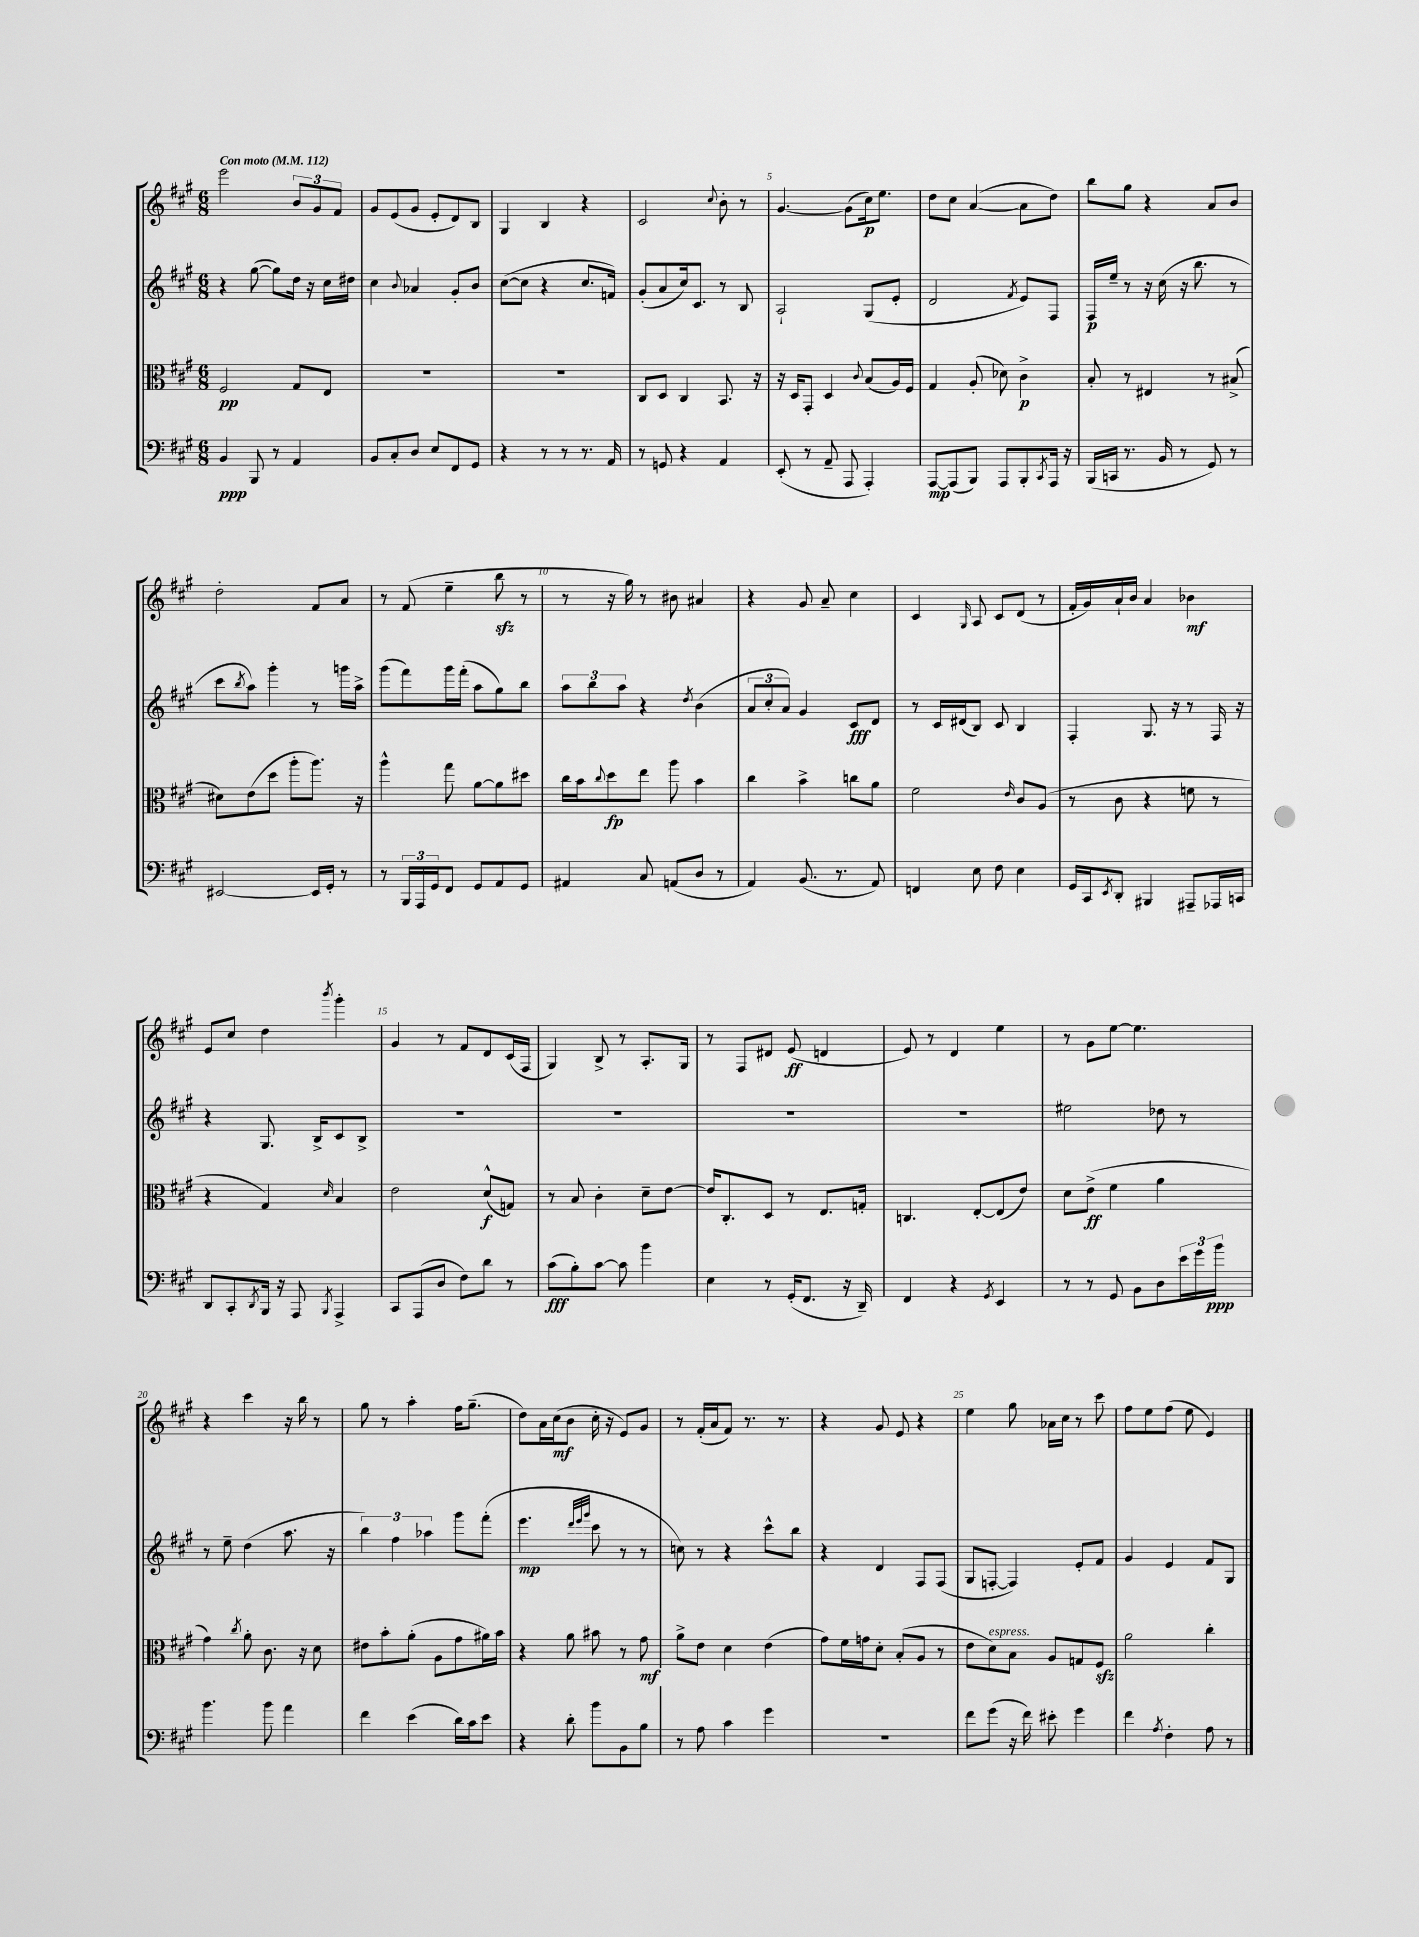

**kern	**kern	**kern	**kern
*staff4	*staff3	*staff2	*staff1
*clefF4	*clefC3	*clefG2	*clefG2
*k[f#c#g#]	*k[f#c#g#]	*k[f#c#g#]	*k[f#c#g#]
*M6/8	*M6/8	*M6/8	*M6/8
*MM112	*MM112	*MM112	*MM112
4BB	2F#	4r	2eee
8BBB	.	([8gg#	.
8r	.	8gg#])	.
4AA	8G#	16dd	12b
.	.	16r	.
.	.	.	12g#
.	8E	16cc#	.
.	.	.	12f#
.	.	16dd#	.
=	=	=	=
8BB	2.r	4cc#	8g#
8C#'	.	.	(8e
.	.	8qqb	.
8D	.	4a-	8g#
8E	.	.	8e'
8FF#	.	8g#'	8d)
8GG#	.	8b	8B
=	=	=	=
4r	2.r	([8cc#	4G#
.	.	8cc#]	.
8r	.	4r	4B
8r	.	.	.
8.r	.	8.cc#	4r
16AA	.	16f)	.
=	=	=	=
8r	8C#	(8g#'	2c#
8GG	8D	8a	.
4r	4C#	16cc#)	.
.	.	8.c#	.
.	.	.	8qqcc#
4AA	8.BB	8r	8b'
.	.	8B	8r
.	16r	.	.
=	=	=	=
(8EE'	16r	2A`	[4.g#
.	16D	.	.
8r	8GG#'	.	.
8AA~	4D	.	.
8AAA	.	.	(8g#]
.	8qqc#	.	.
4AAA')	(8B	(8G#	16cc#)
.	.	.	8.ee
.	16A)	8e'	.
.	16F#	.	.
=	=	=	=
[8AAA	4G#	2d	8dd
(8AAA]	.	.	8cc#
8BBB)	(8A'	.	([4a
8AAA	8d-)	.	.
.	.	8qf#	.
8BBB'	4c#^	8e)	8a]
8qCC#	.	.	.
16AAA	.	8F#	8dd)
16r	.	.	.
=	=	=	=
(16BBB	8B'	16F#	8bb
16CC	.	16ee~	.
8.r	8r	8r	8gg#
.	4E#	16r	4r
16BB	.	(16cc#	.
8r	.	16r	.
.	.	8.bb	.
8GG#)	8r	.	8a
8r	(8B#^	8r	8b
=	=	=	=
[2EE#	8d#)	8ccc#	2dd'
.	.	8qbb	.
.	(8e	8aa)	.
.	8dd	4ggg#'	.
.	8aa'	.	.
16EE#]	8.aa)	8r	8f#
16GG#'	.	.	.
8r	.	16ggg	8a
.	16r	16aa^	.
=	=	=	=
8r	4aa^^	(8ggg#	8r
24BBB	.	8fff#)	(8f#
24AAA	.	.	.
24GG#	.	.	.
8FF#	8gg#	16ggg#	4ee~
.	.	(16fff#'	.
8GG#	[8a	8aa	.
8AA	8a]	8gg#)	8bb
8GG#	8dd#	8bb	8r
=	=	=	=
4AA#	16cc#	12aa	8r
.	16b	.	.
.	.	12bb	.
.	8qqcc#	.	.
.	8dd	.	16r
.	.	12aa	.
.	.	.	16gg#)
8C#	8ee	4r	8r
(8AA	8aa	.	8b#
.	.	8qdd	.
8D	4b	(4b	4a#
8r	.	.	.
=	=	=	=
4AA)	4cc#	12a	4r
.	.	12cc#'	.
.	.	12a)	.
(8.BB	4b^	4g#	8g#
.	.	.	8a~
8.r	.	.	.
.	8cc	8c#	4cc#
8AA)	8a	8d	.
=	=	=	=
4FF	2f#	8r	4c#
.	.	16c#	.
.	.	(16d#	.
.	.	.	16qqG#
8E	.	8B)	8A
8F#	.	8c#	8c#
.	16qqe	.	.
4E	8c#	4B	(8d
.	(8A	.	8r
=	=	=	=
16GG#	8r	4F#'	16f#'
16CC#	.	.	16g#)
8qEE	.	.	.
8DD'	8c#	.	16a`
.	.	.	16b
4BBB#	4r	8.G#	4a
.	.	16r	.
8AAA#~	8f	8r	4b-
16AAA-	8r	16F#	.
16CC	.	16r	.
=	=	=	=
8DD	4r	4r	8e
8CC#'	.	.	8cc#
8qDD	.	.	.
16BBB	4G#)	8.G#	4dd
16r	.	.	.
8AAA	.	.	.
.	.	16B^	.
8qBBB	16qqd	.	8qbbb
4AAA^	4B	8c#	4ggg#'
.	.	8B^	.
=	=	=	=
8CC#	2e	2.r	4g#
(8AAA	.	.	.
8D	.	.	8r
8F#)	.	.	8f#
8d	(8d^^	.	8d
8r	8G)	.	(16c#
.	.	.	16F#
=	=	=	=
(8c#	8r	2.r	4G#)
8B')	8B	.	.
[8c#	4c#'	.	8B^
8c#]	.	.	8r
4b	8d~	.	8.A'
.	[8e	.	.
.	.	.	16G#
=	=	=	=
4E	16e]	2.r	8r
.	8.C#'	.	.
.	.	.	8F#
8r	8D	.	8d#
(16GG#'	8r	.	(8e
8.FF#	.	.	.
.	8.E	.	4d
16r	.	.	.
16DD~)	16G'	.	.
=	=	=	=
4FF#	4.C	2.r	8e)
.	.	.	8r
4r	.	.	4d
.	[8E'	.	.
8qGG#	.	.	.
4EE	(8E]	.	4ee
.	8e)	.	.
=	=	=	=
8r	8d	2ee#	8r
8r	(8e^	.	8g#
8GG#	4f#	.	[8ee
8BB	.	.	4.ee]
8D	4a	8dd-	.
24e	.	8r	.
24g#	.	.	.
24b	.	.	.
=	=	=	=
4.b	4g#)	8r	4r
.	.	8ee~	.
.	8qcc#	.	.
.	8a'	(4dd	4ccc#
8b	8.c#	.	.
4a	.	8.aa	16r
.	16r	.	16bb
.	8d	.	8r
.	.	16r	.
=	=	=	=
4f#	8e#	6bb)	8gg#
.	8b'	.	8r
.	.	6ff#	.
(4e	(8a'	.	4aa'
.	.	6aa-	.
.	8A	.	.
16d)	8g#	8ggg#	16ff#
16c#	.	.	(8.gg#~
8e	16a#)	(8fff#'	.
.	16b	.	.
=	=	=	=
4r	4r	4.eee	8dd)
.	.	.	16a
.	.	.	(16cc#
8d'	8a	.	8b
.	.	32qqddd	.
.	.	32qqeee	.
.	.	32qqggg#	.
8b	8b#	8ccc#	16cc#'
.	.	.	16r
8BB	8r	8r	8e)
8B	8g#	8r	8g#
=	=	=	=
8r	8a^	8cc)	8r
8A	8e	8r	(16f#'
.	.	.	16a
4c#	4d	4r	8f#)
.	.	.	8.r
4g#	(4e	8ccc#^^	.
.	.	.	8.r
.	.	8bb	.
=	=	=	=
2.r	8g#)	4r	4r
.	16f#	.	.
.	16g	.	.
.	8d'	4d	8g#
.	(8B'	.	8e
.	8A	8F#	4r
.	8r	(8F#	.
=	=	=	=
8f#	8e	8G#	4ee
(8g#	8d)	[8F'	.
16r	8B	4F])	8gg#
16f#)	.	.	.
8e#'	8A	.	16a-
.	.	.	16cc#
4g#	8G	8e'	8r
.	8F#	8f#	8ccc#
=	=	=	=
4f#	2a	4g#	8ff#
.	.	.	8ee
8qA	.	.	.
4F#'	.	4e	(8ff#
.	.	.	8ee
8A	4cc#'	8f#	4e)
8r	.	8G#	.
==	==	==	==
*-	*-	*-	*-
